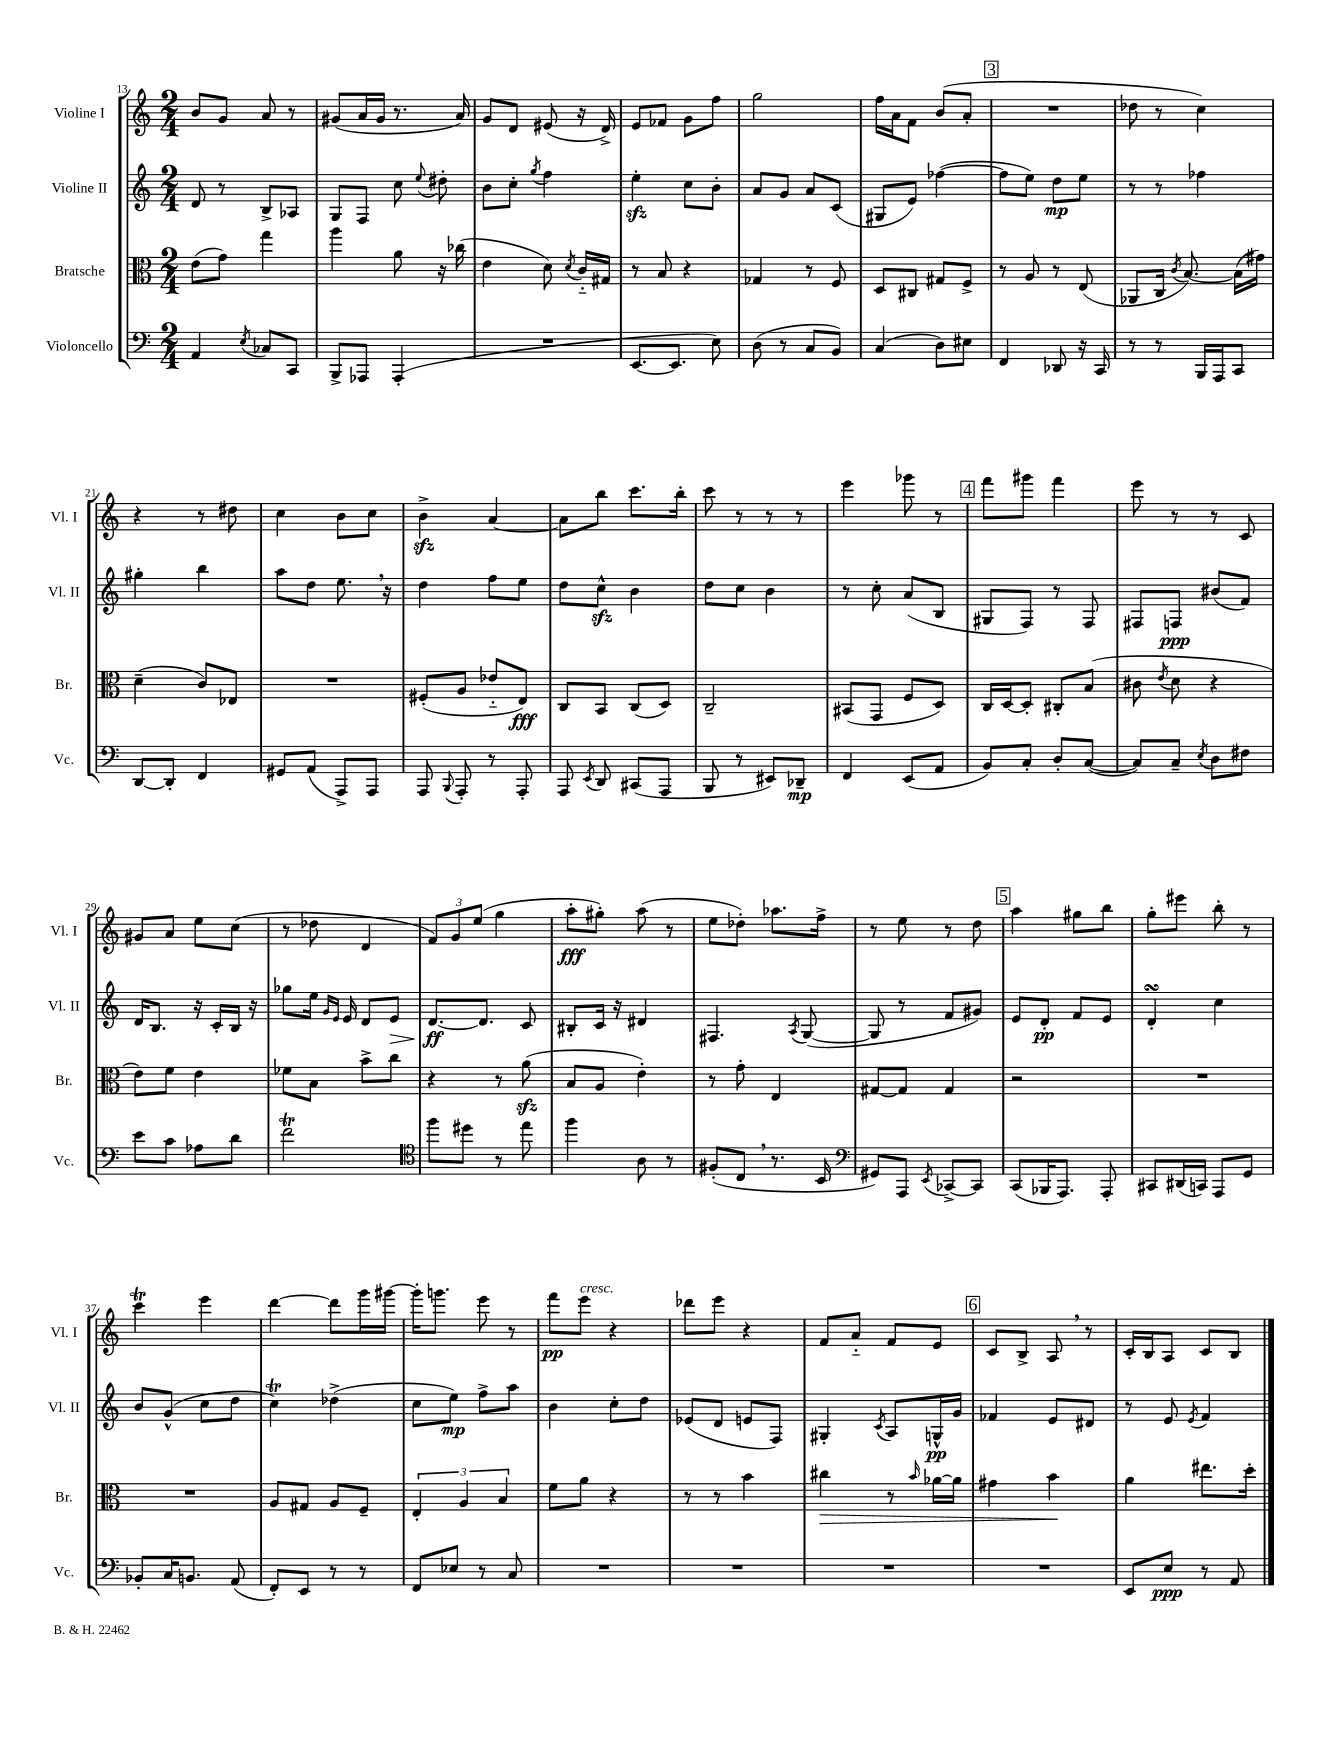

**kern	**dynam	**kern	**dynam	**kern	**dynam	**kern	**dynam
*part4	*part4	*part3	*part3	*part2	*part2	*part1	*part1
*staff4	*staff4	*staff3	*staff3	*staff2	*staff2	*staff1	*staff1
*I"Violoncello	*	*I"Bratsche	*	*I"Violine II	*	*I"Violine I	*
*I'Vc.	*	*I'Br.	*	*I'Vl. II	*	*I'Vl. I	*
*clefF4	*	*clefC3	*	*clefG2	*	*clefG2	*
*k[]	*	*k[]	*	*k[]	*	*k[]	*
*M2/4	*	*M2/4	*	*M2/4	*	*M2/4	*
=13	=13	=13	=13	=13	=13	=13	=13
4AA/	.	(8e\L	.	8d/	.	8b/L	.
.	.	8g\J)	.	8r	.	8g/J	.
8qE/	.	.	.	.	.	.	.
8C-X/L	.	4gg\	.	8B^/L	.	8a/	.
8CC/J	.	.	.	8A-X/J	.	8r	.
=14	=14	=14	=14	=14	=14	=14	=14
8BBB^/L	.	4aa\	.	8G/L	.	(8g#X/L	.
8AAA-X/J	.	.	.	8F/J	.	16a/L	.
.	.	.	.	.	.	16g#/JJ	.
(4AAA-'/	.	8a\	.	8cc\	.	8.r	.
.	.	.	.	8qqee/	.	.	.
.	.	16r	.	8dd#X'\	.	.	.
.	.	(16cc-X\	.	.	.	16a/)	.
=15	=15	=15	=15	=15	=15	=15	=15
2r	.	4e\	.	8b\L	.	8g/L	.
.	.	.	.	8cc'\J	.	8d/J	.
.	.	.	.	8qgg/	.	.	.
.	.	8d\)	.	4ff\	.	(8e#X/	.
.	.	8qd/	.	.	.	.	.
.	.	16c/LL	.	.	.	16r	.
.	.	16G#X/JJ	.	.	.	16d^/)	.
=16	=16	=16	=16	=16	=16	=16	=16
[8.EE/L	.	8r	.	4eezz'\	.	8e/L	.
.	.	8B/	.	.	.	8f-X/J	.
8.EE/J]	.	.	.	.	.	.	.
.	.	4r	.	8cc\L	.	8g\L	.
8E\)	.	.	.	8b'\J	.	8ff\J	.
=17	=17	=17	=17	=17	=17	=17	=17
(8D\	.	4G-X/	.	8a/L	.	2gg\	.
8r	.	.	.	8g/J	.	.	.
8C/L	.	8r	.	8a/L	.	.	.
8BB/J)	.	8F/	.	(8c/J	.	.	.
=18	=18	=18	=18	=18	=18	=18	=18
(4C/	.	8D/L	.	8G#X/L	.	16ff\LL	.
.	.	.	.	.	.	16a\J	.
.	.	8C#X/J	.	8e/J)	.	8f\J	.
8D\L)	.	8G#X/L	.	([4ff-X\	.	(8b/L	.
8E#X\J	.	8F^/J	.	.	.	8a'/J	.
!!LO:REH:place=s1:t=3
=19	=19	=19	=19	=19	=19	=19	=19
4FF/	.	8r	.	8ff-\L]	.	2r	.
.	.	8A/	.	8ee\J)	.	.	.
8DD-X/	.	8r	.	8dd\L	mp	.	.
16r	.	(8E/	.	8ee\J	.	.	.
16CC/	.	.	.	.	.	.	.
=20	=20	=20	=20	=20	=20	=20	=20
8r	.	8AA-X/L	.	8r	.	8dd-X\	.
8r	.	16C/Jk	.	8r	.	8r	.
.	.	8qc/	.	.	.	.	.
.	.	[8.B/)	.	.	.	.	.
16BBB/LL	.	.	.	4ff-X\	.	4cc\)	.
16AAA/J	.	.	.	.	.	.	.
8CC/J	.	(16B\LL]	.	.	.	.	.
.	.	16g#X\JJ)	.	.	.	.	.
!!LO:LB:g=z
=21	=21	=21	=21	=21	=21	=21	=21
[8DD/L	.	(4d~\	.	4gg#X'\	.	4r	.
8DD'/J]	.	.	.	.	.	.	.
4FF/	.	8c/L)	.	4bb\	.	8r	.
.	.	8E-X/J	.	.	.	8dd#X\	.
=22	=22	=22	=22	=22	=22	=22	=22
8GG#X/L	.	2r	.	8aa\L	.	4cc\	.
(8AA/J	.	.	.	8dd\J	.	.	.
8AAA^/L)	.	.	.	8.ee,\	.	8b\L	.
8AAA/J	.	.	.	.	.	8cc\J	.
.	.	.	.	16r	.	.	.
=23	=23	=23	=23	=23	=23	=23	=23
8AAA/	.	(8F#X'/L	.	4dd\	.	4bzz^\	.
8qqBBB/	.	.	.	.	.	.	.
8AAA'/	.	8A/J	.	.	.	.	.
8r	.	8e-X/L	.	8ff\L	.	[4a/	.
8AAA'/	.	8E/J)	fff	8ee\J	.	.	.
=24	=24	=24	=24	=24	=24	=24	=24
8AAA/	.	8C/L	.	8dd\L	.	8a\L]	.
8qEE/	.	.	.	.	.	.	.
8DD/	.	8BB/J	.	8cczz^^\J	.	8bb\J	.
(8CC#X/L	.	(8C/L	.	4b\	.	8.ccc\L	.
8AAA/J	.	8D/J)	.	.	.	.	.
.	.	.	.	.	.	16bb'\Jk	.
=25	=25	=25	=25	=25	=25	=25	=25
8BBB/	.	2C~/	.	8dd\L	.	8ccc\	.
8r	.	.	.	8cc\J	.	8r	.
8EE#X/L)	.	.	.	4b\	.	8r	.
8DD-X~/J	mp	.	.	.	.	8r	.
=26	=26	=26	=26	=26	=26	=26	=26
4FF/	.	(8BB#X/L	.	8r	.	4eee\	.
.	.	8GG/J	.	8cc'\	.	.	.
(8EE/L	.	8F/L	.	(8a/L	.	8ggg-X\	.
8AA/J	.	8D/J)	.	8B/J	.	8r	.
!!LO:REH:place=s1:t=4
=27	=27	=27	=27	=27	=27	=27	=27
8BB/L)	.	16C/LL	.	8G#X/L	.	8fff\L	.
.	.	[16D/J	.	.	.	.	.
8C'/J	.	8D'/J]	.	8F/J)	.	8ggg#X\J	.
8D'/L	.	8C#X'/L	.	8r	.	4fff\	.
([8C/J	.	(8B/J	.	8F/	.	.	.
=28	=28	=28	=28	=28	=28	=28	=28
8C/L])	.	8c#X\	.	8F#X/L	.	8eee\	.
.	.	8qe/	.	.	.	.	.
8C~/J	.	8d\	.	8Fn/J	ppp	8r	.
8qE/	.	.	.	.	.	.	.
8D\L	.	4r	.	(8b#X/L	.	8r	.
8F#X\J	.	.	.	8f/J)	.	8c/	.
!!LO:LB:g=z
=29	=29	=29	=29	=29	=29	=29	=29
8e\L	.	8e\L)	.	16d/KL	.	8g#X/L	.
.	.	.	.	8.B/J	.	.	.
8c\J	.	8f\J	.	.	.	8a/J	.
8A-X\L	.	4e\	.	16r	.	8ee\L	.
.	.	.	.	16c'/LL	.	.	.
8d\J	.	.	.	16B/JJ	.	(8cc\J	.
.	.	.	.	16r	.	.	.
=30	=30	=30	=30	=30	=30	=30	=30
2fT\	.	8f-X\L	.	8gg-X\L	.	8r	.
.	.	8B\J	.	16ee\Jk	.	8dd-X\	.
.	.	.	.	16qqg/LL	.	.	.
.	.	.	.	16qqe/JJ	.	.	.
.	.	.	.	16e/	.	.	.
.	.	8b^\L	.	8d/L	.	4d/	.
!	!	!	!	!	!LO:HP:b	!	!
.	.	8cc\J	.	8e/J	>	.	.
=31	=31	=31	=31	=31	=31	=31	=31
*clefC4	*	*	*	*	*	*	*
8ff\L	.	4r	.	[8.d/L	ff	12f/L)	.
.	.	.	.	.	.	12g/	.
8dd#X\J	.	.	.	.	.	.	.
.	.	.	.	.	.	(12ee/J	.
.	.	.	.	8.d/J]	]	.	.
8r	.	8r	.	.	.	4gg\	.
8ee\	.	(8azz\	.	8c/	.	.	.
=32	=32	=32	=32	=32	=32	=32	=32
4ff\	.	8B/L	.	8B#X'/L	.	8aa'\L	fff
.	.	8A/J	.	16c/Jk	.	8gg#X'\J)	.
.	.	.	.	16r	.	.	.
8A\	.	4e'\)	.	4d#X/	.	(8aa\	.
8r	.	.	.	.	.	8r	.
=33	=33	=33	=33	=33	=33	=33	=33
(8F#X'/L	.	8r	.	4.F#X/	.	8ee\L	.
8C,/J	.	8g'\	.	.	.	8dd-X'\J)	.
8.r	.	4E/	.	.	.	8.aa-X\L	.
.	.	.	.	8qA/	.	.	.
.	.	.	.	([8G/	.	.	.
16BB/	.	.	.	.	.	16ff^\Jk	.
=34	=34	=34	=34	=34	=34	=34	=34
*clefF4	*	*	*	*	*	*	*
8GG#X/L)	.	[8G#X/L	.	8G/]	.	8r	.
8AAA/J	.	8G#/J]	.	8r	.	8ee\	.
8qEE/	.	.	.	.	.	.	.
[8CC-X^/L	.	4G#/	.	8f/L	.	8r	.
8CC-/J]	.	.	.	8g#X/J)	.	8dd\	.
!!LO:REH:place=s1:t=5
=35	=35	=35	=35	=35	=35	=35	=35
(8CC/L	.	2r	.	8e/L	.	4aa\	.
16BBB-X/K	.	.	.	8d'/J	pp	.	.
8.AAA/J)	.	.	.	.	.	.	.
.	.	.	.	8f/L	.	8gg#X\L	.
8AAA'/	.	.	.	8e/J	.	8bb\J	.
=36	=36	=36	=36	=36	=36	=36	=36
8CC#X/L	.	2r	.	4dsSSS'/	.	8gg'\L	.
(16DD#X/L	.	.	.	.	.	8eee#X\J	.
16CCn/JJ)	.	.	.	.	.	.	.
8AAA/L	.	.	.	4cc\	.	8bb'\	.
8GG/J	.	.	.	.	.	8r	.
!!LO:LB:g=z
=37	=37	=37	=37	=37	=37	=37	=37
8BB-X'/L	.	2r	.	8b/L	.	4cccT\	.
16C/K	.	.	.	(8g^^/J	.	.	.
8.BBn/J	.	.	.	.	.	.	.
.	.	.	.	8cc\L	.	4eee\	.
(8AA/	.	.	.	8dd\J	.	.	.
=38	=38	=38	=38	=38	=38	=38	=38
8FF'/L)	.	8A/L	.	4ccT\)	.	[4ddd\	.
8EE/J	.	8G#X/J	.	.	.	.	.
8r	.	8A/L	.	(4dd-X^\	.	8ddd\L]	.
8r	.	8F~/J	.	.	.	16ggg\L	.
.	.	.	.	.	.	[16ggg#X\JJ	.
=39	=39	=39	=39	=39	=39	=39	=39
8FF/L	.	6E'/	.	8cc\L	.	16ggg#'\KL]	.
.	.	.	.	.	.	8.gggn\J	.
8E-X/J	.	.	.	8ee\J)	mp	.	.
.	.	6A/	.	.	.	.	.
8r	.	.	.	8ff^\L	.	8eee\	.
.	.	6B/	.	.	.	.	.
8C/	.	.	.	8aa\J	.	8r	.
=40	=40	=40	=40	=40	=40	=40	=40
2r	.	8f\L	.	4b\	.	8fff\L	pp
!	!	!	!	!	!	!LO:TX:a:i:t=cresc.	!
.	.	8a\J	.	.	.	8eee\J	.
.	.	4r	.	8cc'\L	.	4r	.
.	.	.	.	8dd\J	.	.	.
=41	=41	=41	=41	=41	=41	=41	=41
2r	.	8r	.	(8e-X/L	.	8ddd-X\L	.
.	.	8r	.	8d/J	.	8eee\J	.
.	.	4b\	.	8en/L	.	4r	.
.	.	.	.	8F/J)	.	.	.
=42	=42	=42	=42	=42	=42	=42	=42
!	!	!	!LO:HP:b	!	!	!	!
2r	.	4cc#X\	>	4G#X'/	.	8f/L	.
.	.	.	.	.	.	8a/J	.
.	.	.	.	8qc/	.	.	.
.	.	8r	.	8A/L	.	8f/L	.
.	.	16qqb/	.	.	.	.	.
.	.	[16a-X\LL	.	16Gn^^/L	pp	8e/J	.
.	.	16a-\JJ]	.	16g/JJ	.	.	.
!!LO:REH:place=s1:t=6
=43	=43	=43	=43	=43	=43	=43	=43
2r	.	4g#X\	.	4f-X/	.	8c/L	.
.	.	.	.	.	.	8B^/J	.
.	.	4b\	.	8e/L	.	8A,/	.
.	.	.	.	8d#X/J	.	8r	.
.	.	.	]	.	.	.	.
=44	=44	=44	=44	=44	=44	=44	=44
8EE/L	.	4a\	.	8r	.	16c'/LL	.
.	.	.	.	.	.	16B/J	.
8E/J	ppp	.	.	8e/	.	8A/J	.
.	.	.	.	8qe/	.	.	.
8r	.	8.ee#X\L	.	4f/	.	8c/L	.
8AA/	.	.	.	.	.	8B/J	.
.	.	16dd'\Jk	.	.	.	.	.
==	==	==	==	==	==	==	==
*-	*-	*-	*-	*-	*-	*-	*-
